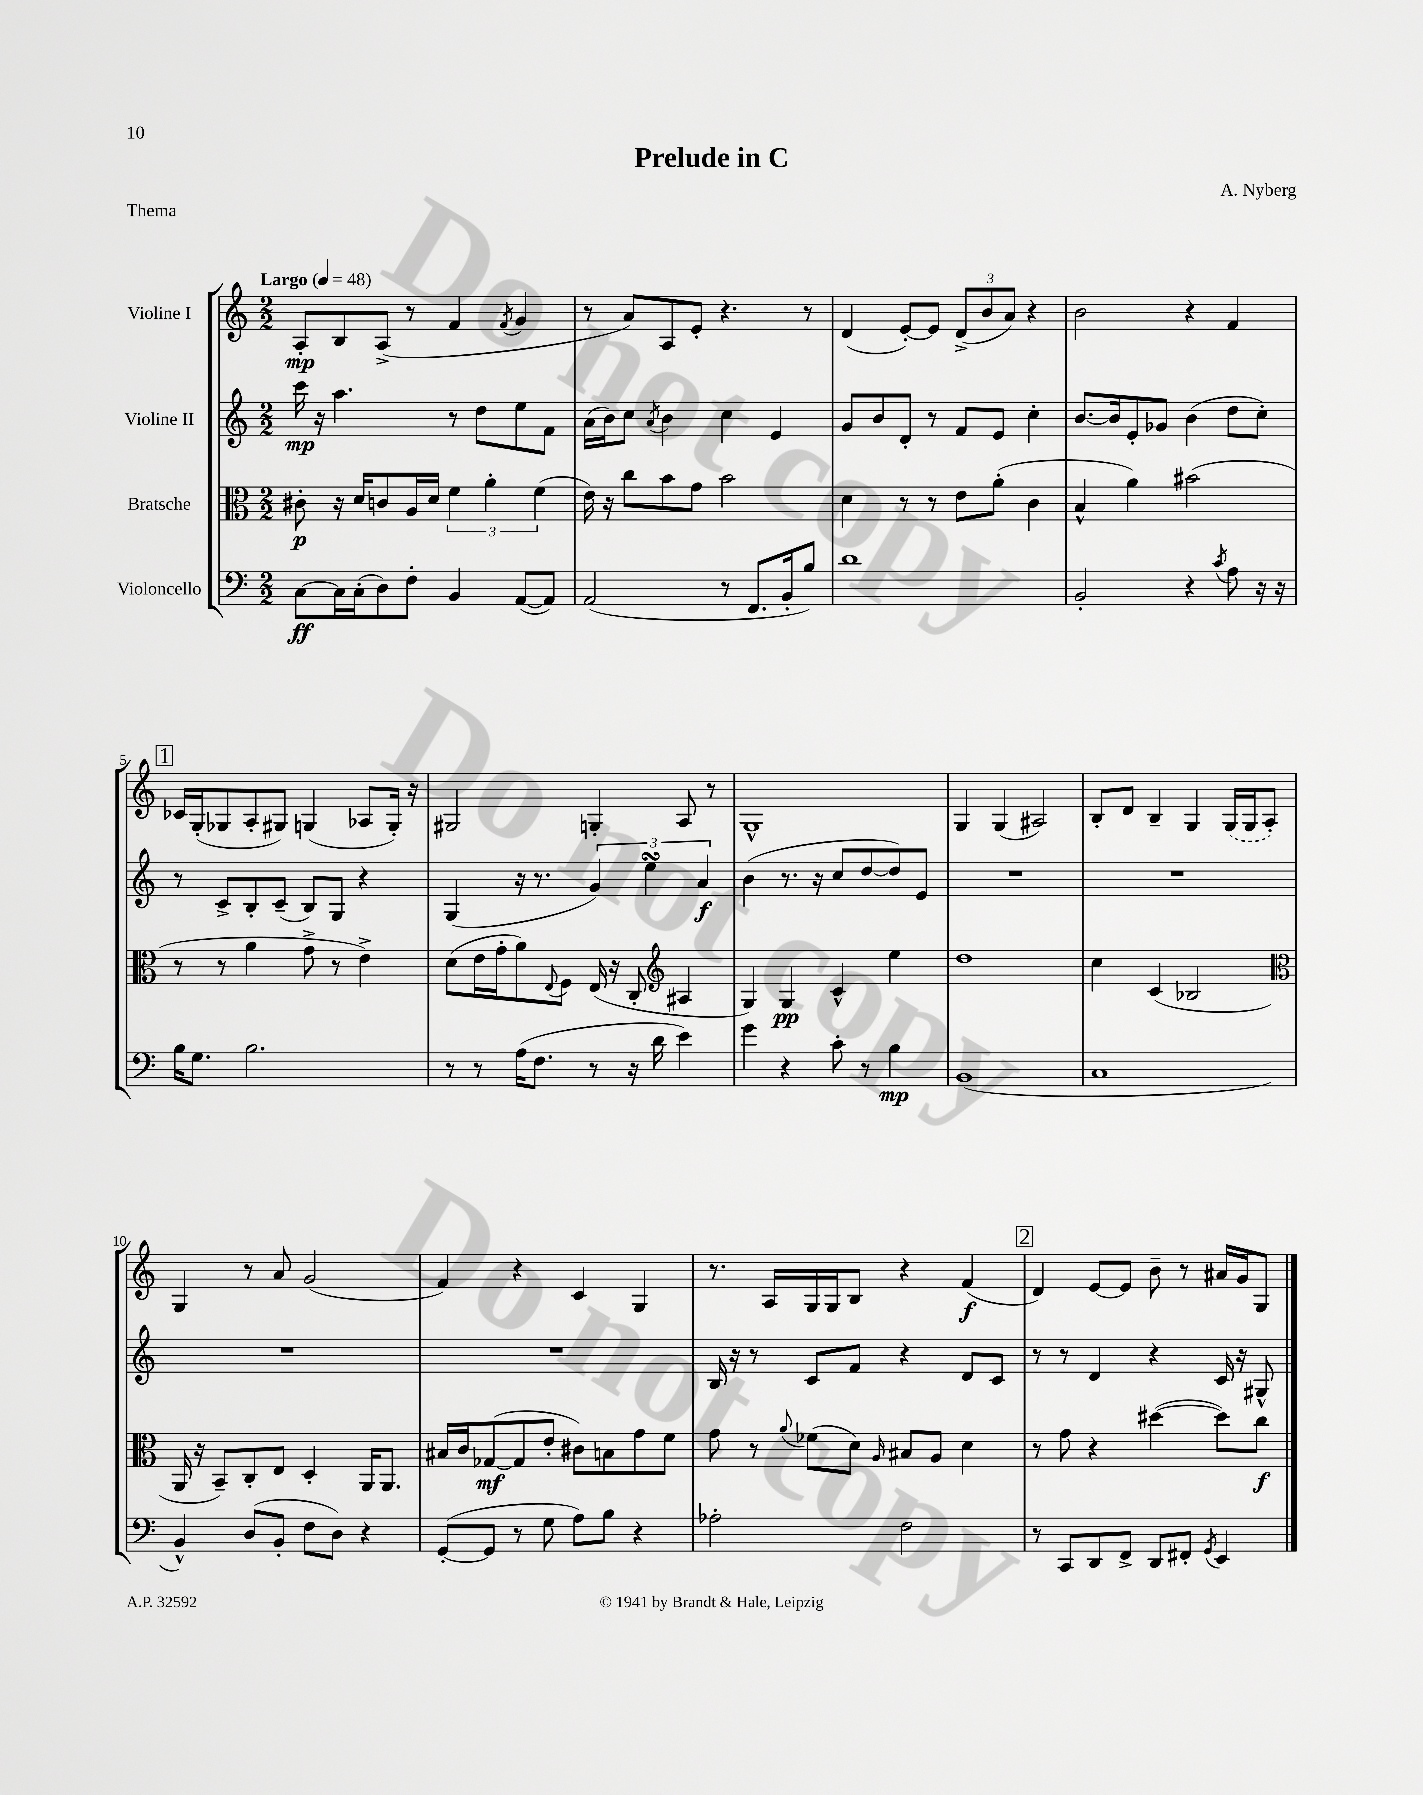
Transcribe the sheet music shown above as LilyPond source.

\header { title = "Prelude in C" composer = "A. Nyberg" piece = "Thema" }
<<
\new StaffGroup <<
\new Staff = "s0" \with { instrumentName = "Violine I" } {
    \clef treble \key c \major \numericTimeSignature \time 2/2 \tempo "Largo" 4 = 48
    a8-.\mp b8 a8->( r8 f'4 \acciaccatura { f'8 } g'4 |
    r8 a'8) a8 e'8-. r4. r8 |
    d'4( e'8~-.) e'8 \tuplet 3/2 { d'8->( b'8 a'8) } r4 |
    b'2 r4 f'4 |
    \mark \markup { \box "1" } ces'16 g16-.( ges8 a8-. gis8) g4( aes8 g16-.) r16 |
    gis2 g4-. a8 r8 |
    g1-^ |
    g4 g4( ais2) |
    b8-. d'8 b4-- g4 \once \slurDashed g16( g16 a8-.) |
    g4 r8 a'8 g'2( |
    f'4) r4 c'4 g4 |
    r8. a16 g16 g16 b8 r4 f'4\f( |
    \mark \markup { \box "2" } d'4) e'8~ e'8 b'8-- r8 ais'16 g'16 g8 \bar "|." |
}
\new Staff = "s1" \with { instrumentName = "Violine II" } {
    \clef treble \key c \major \numericTimeSignature \time 2/2
    c'''16\mp r16 a''4. r8 d''8 e''8 f'8 |
    a'16( b'16) c''8 \acciaccatura { a'8 } b'4 c''4 e'4 |
    g'8 b'8 d'8-. r8 f'8 e'8 c''4-. |
    b'8.~ b'16 e'8-. ges'8 b'4( d''8 c''8-.) |
    \mark \markup { \box "1" } r8 c'8-> b8-. c'8--( b8) g8 r4 |
    g4( r16 r8. \tuplet 3/2 { g'4) e''4\turn a'4\f } |
    b'4( r8. r16 c''8 d''8~ d''8) e'8 |
    R1 |
    R1 |
    R1 |
    R1 |
    b16 r16 r8 c'8 f'8 r4 d'8 c'8 |
    \mark \markup { \box "2" } r8 r8 d'4 r4 c'16 r16 gis8-^ \bar "|." |
}
\new Staff = "s2" \with { instrumentName = "Bratsche" } {
    \clef alto \key c \major \numericTimeSignature \time 2/2
    cis'8-.\p r16 d'16 c'8 a16 d'16 \tuplet 3/2 { f'4 a'4-. f'4( } |
    e'16) r16 c''8 b'8 g'8 b'2 |
    d'4 r8 r8 e'8 a'8-.( c'4 |
    b4-^ a'4) bis'2( |
    \mark \markup { \box "1" } r8 r8 a'4 g'8-> r8 e'4->) |
    d'8( e'16 g'16-. a'8) \appoggiatura { e8 } f8 e16( r16 c8-. \clef treble ais4 |
    g4) g4\pp c'4-^ e''4 |
    d''1 |
    c''4 c'4( bes2 |
    \clef alto a,16 r16 b,8--) c8-. e8 d4-. a,16 a,8. |
    bis16 c'16 ges8~\mf( ges8 e'8-. cis'8) b8 g'8 f'8 |
    g'8 r8 \appoggiatura { a'8 } fes'8( d'8) \grace { a16 } bis8 a8 d'4 |
    \mark \markup { \box "2" } r8 g'8 r4 dis''4~( dis''8) c''8\f \bar "|." |
}
\new Staff = "s3" \with { instrumentName = "Violoncello" } {
    \clef bass \key c \major \numericTimeSignature \time 2/2
    c8~\ff c16 c16-.( d8) f8-. b,4 a,8~( a,8) |
    a,2( r8 f,8. b,16-. b8) |
    d'1 |
    b,2-. r4 \acciaccatura { c'8 } a8 r16 r16 |
    \mark \markup { \box "1" } b16 g8. b2. |
    r8 r8 a16( f8. r8 r16 d'16 e'4) |
    g'4 r4 c'8-. r8 b4\mp |
    b,1( |
    c1 |
    b,4-^) d8( b,8-. f8 d8) r4 |
    g,8~-.( g,8 r8 g8 a8) b8 r4 |
    aes2-. f2 |
    \mark \markup { \box "2" } r8 c,8 d,8 f,8-> d,8 fis,8-. \acciaccatura { g,8 } e,4 \bar "|." |
}
>>
>>
